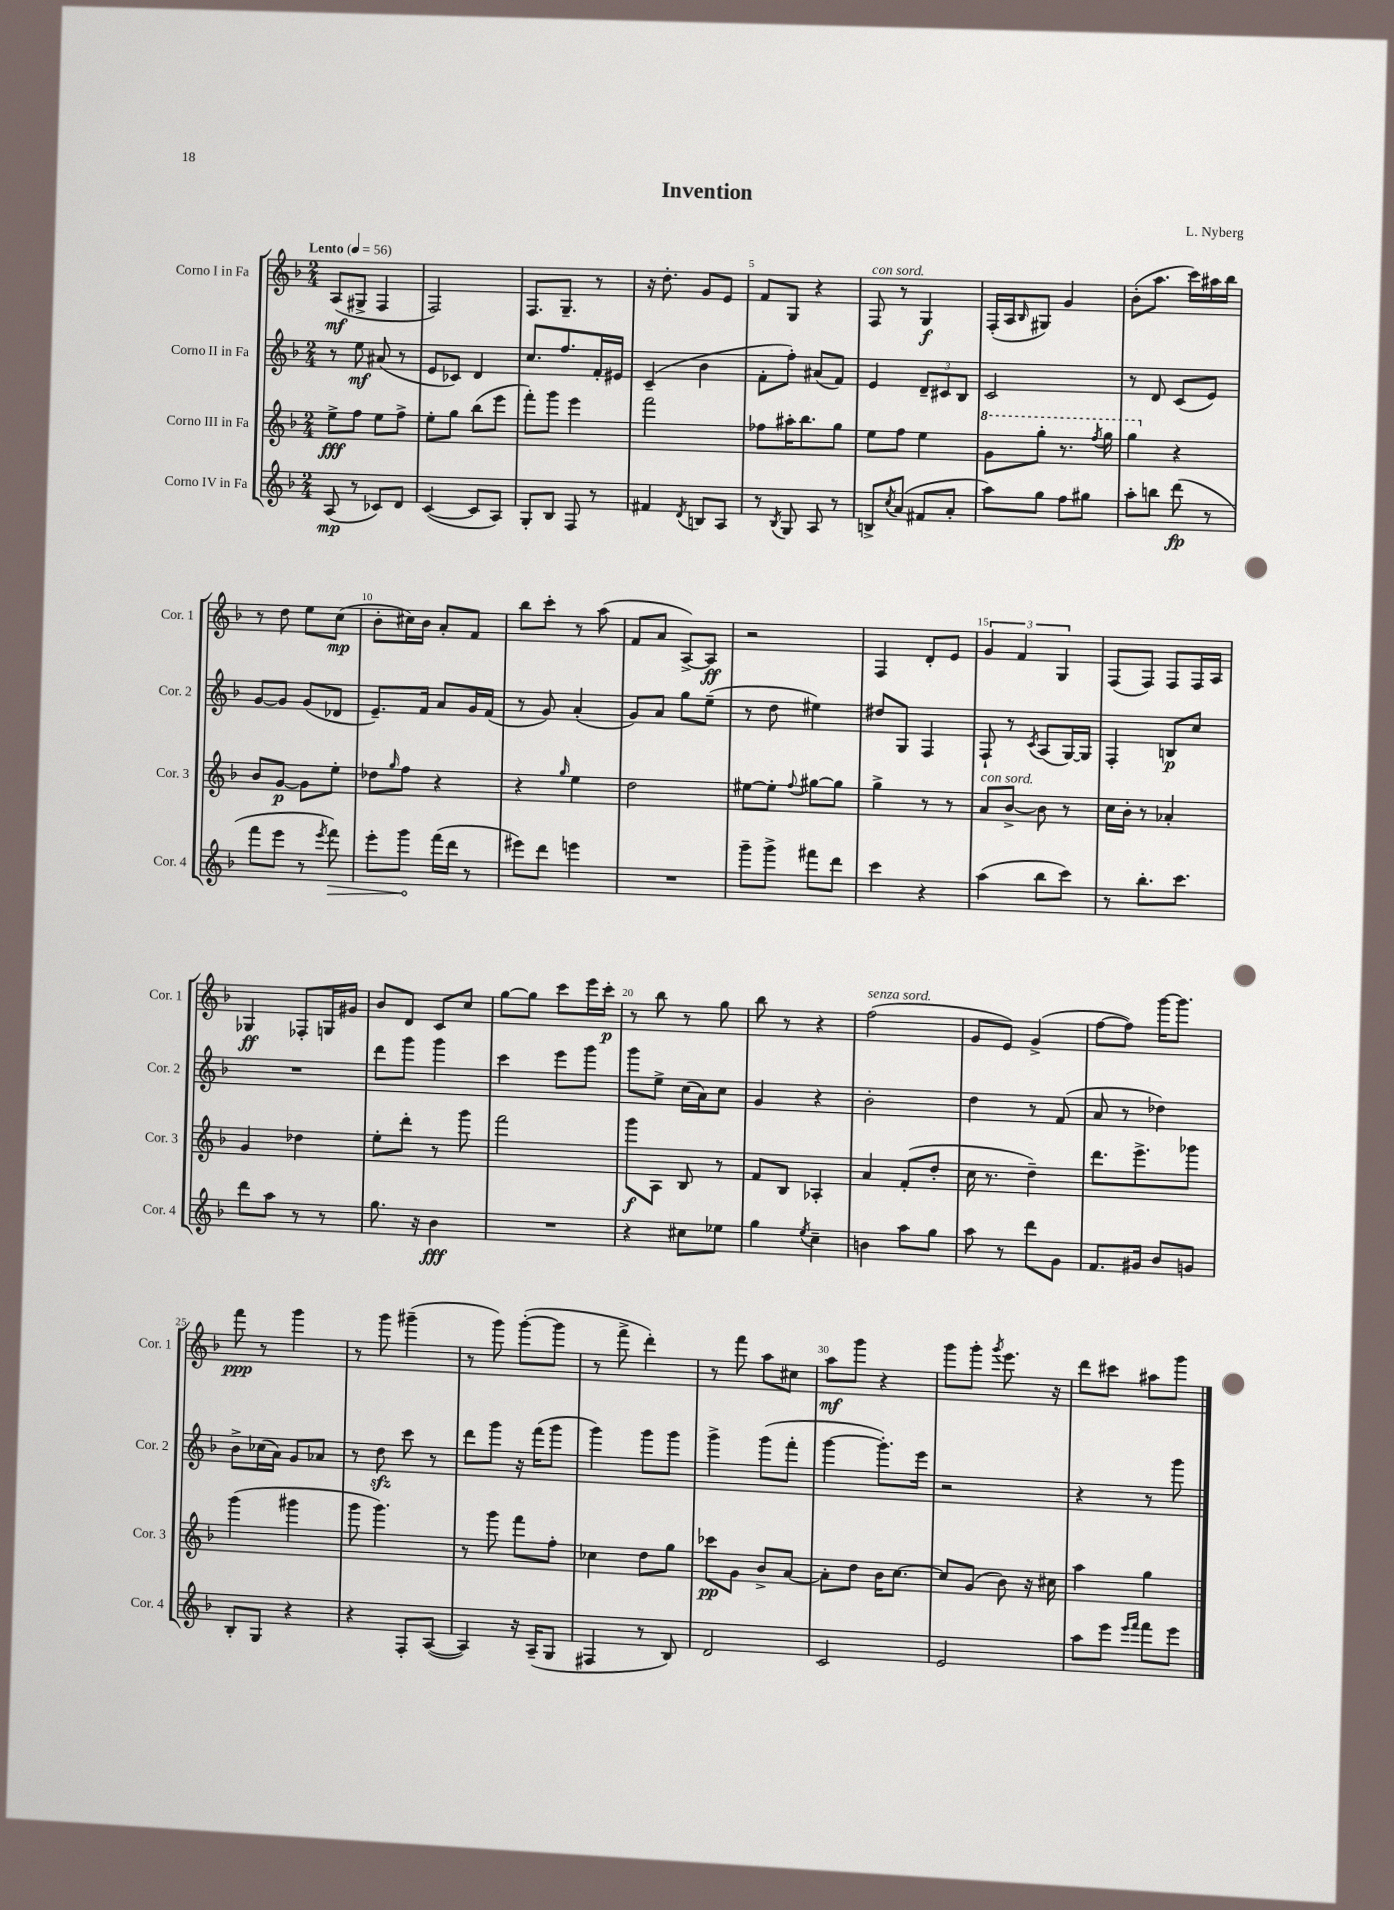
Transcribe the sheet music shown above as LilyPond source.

\header { title = "Invention" composer = "L. Nyberg" }
<<
\new StaffGroup <<
\new Staff = "s0" \with { instrumentName = "Corno I in Fa" shortInstrumentName = "Cor. 1" } {
    \clef treble \key f \major \numericTimeSignature \time 2/4 \tempo "Lento" 4 = 56
    a8\mf( gis8-> f4 |
    f2) |
    f8. g8.-- r8 |
    r16 d''8.-. g'8 e'8 |
    f'8 g8 r4 |
    f8^\markup { \italic "con sord." } r8 g4\f |
    f16-.( a16 \grace { bes16 } gis8) g'4 |
    bes'8-.( a''8. c'''16) ais''16 bes''16 |
    r8 d''8 e''8 c''8\mp( |
    bes'8-. cis''16) bes'16 a'8-. f'8 |
    bes''8 c'''8-. r8 a''8( |
    f'8 a'8 a8~->) a8\ff |
    r2 |
    f4 d'8-. e'8 |
    \tuplet 3/2 { g'4 f'4 g4 } |
    f8( f8) f8 f16 a16 |
    ges4\ff fes8-. g16 gis'16 |
    bes'8 d'8 c'8 c''8 |
    g''8~ g''8 c'''8 e'''16 c'''16-.\p |
    r8 bes''8 r8 g''8 |
    bes''8 r8 r4 |
    f''2^\markup { \italic "senza sord." }( |
    g'8 e'8) g'4->( |
    f''8~ f''8) g'''16~ g'''8. |
    f'''8\ppp r8 g'''4 |
    r8 g'''8 gis'''4--( |
    r8 g'''8) g'''8~-.( g'''8 |
    r8 f'''8-> d'''4-.) |
    r8 f'''8 a''8 cis''8 |
    a''8\mf g'''8 r4 |
    g'''8 g'''8-. \acciaccatura { g'''8 } e'''8. r16 |
    d'''8 cis'''8 ais''8 g'''8 \bar "|." |
}
\new Staff = "s1" \with { instrumentName = "Corno II in Fa" shortInstrumentName = "Cor. 2" } {
    \clef treble \key f \major \numericTimeSignature \time 2/4
    r8 e''8\mf ais'8( r8 |
    e'8 ces'8) d'4 |
    c''8. f''8. f'16-. eis'16 |
    c'4--( bes'4 |
    f'8-. f''8-.) ais'8( f'8) |
    e'4 \tuplet 3/2 { d'8-- cis'8 bes8 } |
    c'2 |
    r8 d'8 c'8( e'8) |
    g'8~ g'8 g'8( des'8 |
    e'8.--) f'16 a'8 g'16 f'16( |
    r8 g'8) a'4-.( |
    g'8) a'8 g''8 e''8--( |
    r8 d''8 eis''4) |
    dis''8 g8 f4 |
    f8-! r8 \acciaccatura { c'8 } a8( g16~) g16 |
    f4-. b8\p c''8 |
    R2 |
    d'''8 g'''8 g'''4 |
    c'''4 e'''8 g'''8 |
    g'''8 e''8-> c''16( a'16) c''8 |
    g'4 r4 |
    bes'2-. |
    d''4 r8 f'8( |
    a'8 r8 des''4) |
    bes'8-> ces''16( a'16) g'8 aes'8 |
    r8 d''8\sfz c'''8 r8 |
    d'''8 g'''8 r16 f'''16( g'''8 |
    g'''4) g'''8 g'''8 |
    g'''4-> g'''8( f'''8-. |
    g'''4~ g'''8.-.) e'''16 |
    r2 |
    r4 r8 g'''8 \bar "|." |
}
\new Staff = "s2" \with { instrumentName = "Corno III in Fa" shortInstrumentName = "Cor. 3" } {
    \clef treble \key f \major \numericTimeSignature \time 2/4
    e''8->\fff f''8 e''8 f''8-> |
    e''8-. g''8 bes''8( e'''8 |
    f'''8-.) g'''8 e'''4 |
    f'''2 |
    fes''8 ais''16-. bes''8. g''8 |
    e''8 f''8 e''4 |
    \ottava #1 g''8 g'''8-. r8. \acciaccatura { f'''8 } g'''16 |
    g'''4 \ottava #0 r4 |
    bes'8 g'8~\p g'8 e''8-. |
    des''8 \grace { g''16 } f''8 r4 |
    r4 \grace { g''16 } e''4 |
    d''2 |
    eis''8~ eis''8-. \appoggiatura { f''8 } gis''8~ gis''8 |
    g''4-> r8 r8 |
    a'8^\markup { \italic "con sord." } bes'8~-> bes'8 r8 |
    c''16 bes'16-. r8 aes'4-. |
    g'4 des''4 |
    e''8-. d'''8-. r8 g'''8 |
    f'''2 |
    g'''8\f a8 bes8 r8 |
    f'8 bes8 aes4-. |
    a'4 f'8-.( d''8-. |
    c''16 r8. d''4--) |
    d'''8. e'''8.-> ges'''8 |
    g'''4( gis'''4 |
    g'''8 g'''4.) |
    r8 g'''8 f'''8 f''8-. |
    ces''4 d''8 g''8 |
    ces'''8\pp g'8 bes'8-> a'8~ |
    a'8-. d''8 bes'16 c''8.~ |
    c''8 g'8( bes'8) r16 cis''16 |
    a''4 g''4 \bar "|." |
}
\new Staff = "s3" \with { instrumentName = "Corno IV in Fa" shortInstrumentName = "Cor. 4" } {
    \clef treble \key f \major \numericTimeSignature \time 2/4
    a8\mp( r8 ces'8) d'8 |
    c'4~( c'8 a8) |
    g8-. bes8 f8 r8 |
    fis'4 \acciaccatura { d'8 } b8 a8 |
    r8 \acciaccatura { bes8 } g8 a8 r8 |
    b8-> \acciaccatura { c''8 } a'8( fis'8 a'8-. |
    a''8) g''8 f''8 gis''8 |
    a''8-. b''8 d'''8\fp( r8 |
    f'''8 e'''8 r8 \acciaccatura { e'''8 } \once \override Hairpin.circled-tip = ##t f'''8\>) |
    e'''8-. g'''8\! f'''16( d'''16 r8 |
    eis'''8) d'''8 e'''4 |
    R2 |
    g'''8-- g'''8-> fis'''8 d'''8 |
    c'''4 r4 |
    a''4( bes''8 c'''8) |
    r8 bes''8.-. c'''8. |
    d'''8 a''8 r8 r8 |
    g''8. r16 bes'4\fff |
    R2 |
    r4 cis''8 ees''8 |
    g''4 \acciaccatura { e''8 } c''4-- |
    b'4 a''8 g''8 |
    a''8 r8 d'''8 g'8 |
    f'8. gis'16 bes'8 g'8 |
    bes8-. g8 r4 |
    r4 f8-. a8~( |
    a4) r16 a16--( g8 |
    fis4 r8 bes8) |
    d'2 |
    c'2 |
    e'2 |
    a''8 e'''8 \grace { e'''16 f'''16 } f'''8 e'''8 \bar "|." |
}
>>
>>
\layout { \context { \Score \override BarNumber.break-visibility = ##(#f #t #t) barNumberVisibility = #(every-nth-bar-number-visible 5) } }
